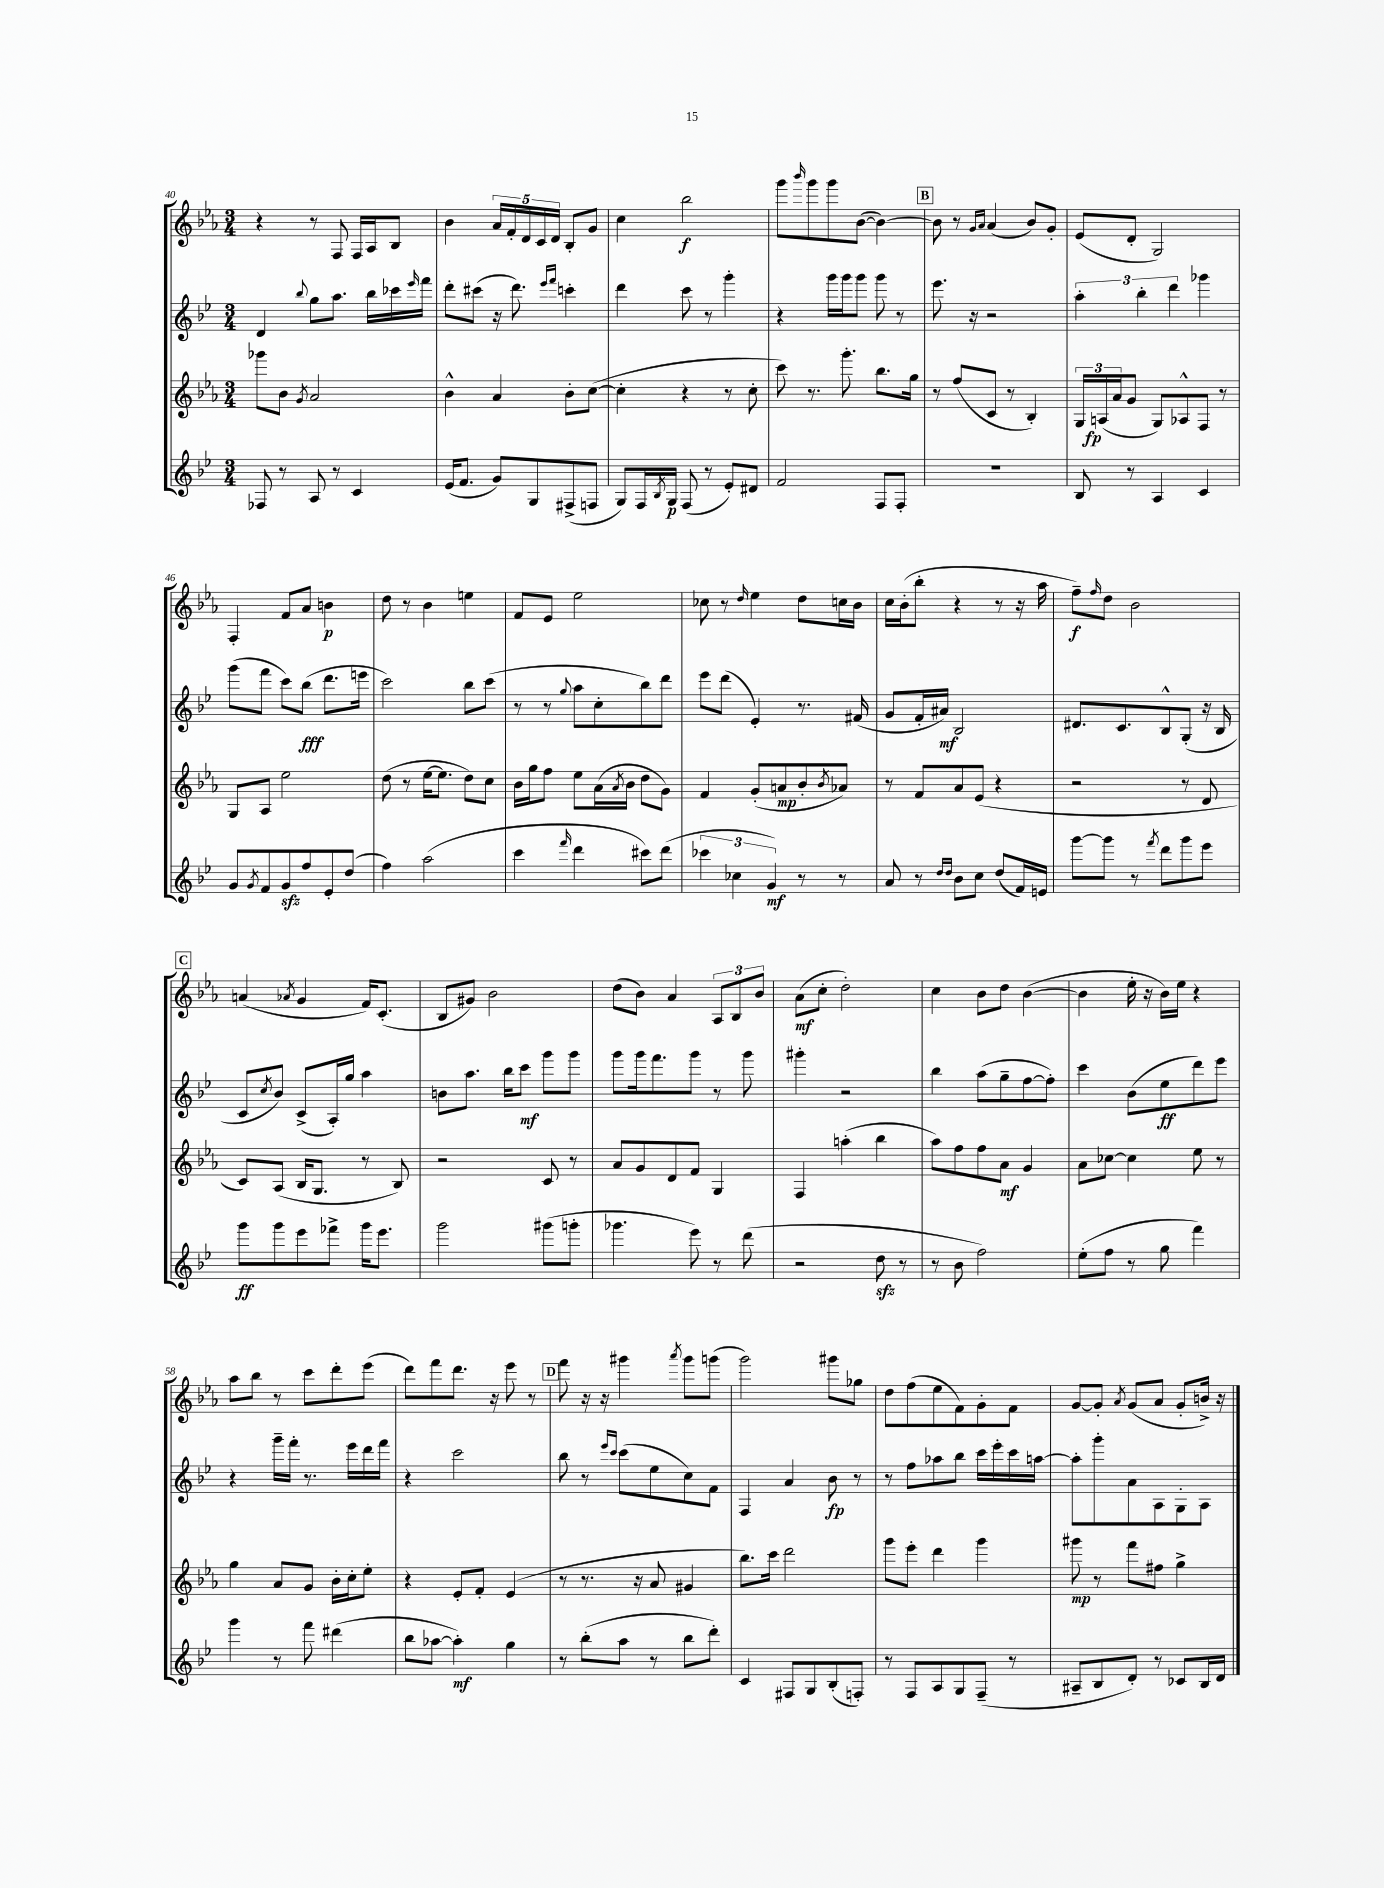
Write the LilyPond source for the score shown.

<<
\new StaffGroup <<
\new Staff = "s0" {
    \clef treble \key ees \major \numericTimeSignature \time 3/4
    r4 r8 f8 f16 aes16 bes8 |
    bes'4 \tuplet 5/4 { aes'16 f'16-. d'16 c'16 d'16 } bes8-. g'8 |
    c''4 bes''2\f |
    g'''8 \grace { bes'''16 } g'''8 g'''8 bes'8~( bes'4~) |
    \mark \markup { \box "B" } bes'8 r8 \grace { g'16 aes'16 } aes'4( bes'8) g'8-. |
    ees'8( d'8-. g2) |
    f4-. f'8 aes'8 b'4\p |
    d''8 r8 bes'4 e''4 |
    f'8 ees'8 ees''2 |
    ces''8 r8 \grace { d''16 } ees''4 d''8 c''16 bes'16 |
    c''16 bes'16-.( bes''8-. r4 r8 r16 aes''16 |
    f''8--\f) \grace { f''16 } d''8 bes'2 |
    \mark \markup { \box "C" } a'4( \acciaccatura { aes'8 } g'4 f'16) c'8.-.( |
    bes8 gis'8) bes'2 |
    d''8( bes'8) aes'4 \tuplet 3/2 { aes8 bes8 bes'8 } |
    aes'8\mf( c''8-. d''2-.) |
    c''4 bes'8 d''8 bes'4~( |
    bes'4 ees''16-. r16 bes'16) ees''16 r4 |
    aes''8 bes''8 r8 c'''8 d'''8-. ees'''8( |
    d'''8) f'''8 d'''8. r16 ees'''8 r8 |
    \mark \markup { \box "D" } f'''8 r16 r16 gis'''4 \acciaccatura { aes'''8 } gis'''8 g'''8( |
    g'''2) gis'''8 ges''8 |
    d''8 f''8( ees''8 f'8) g'8-. f'8 |
    g'8~ g'8-. \acciaccatura { aes'8 } g'8( aes'8 g'8-. b'16->) r16 \bar "|." |
}
\new Staff = "s1" {
    \clef treble \key bes \major \numericTimeSignature \time 3/4
    d'4 \appoggiatura { bes''8 } g''8 a''8. bes''16 ces'''16 \grace { ees'''16 } f'''16 |
    d'''8-. cis'''8( r16 d'''8.) \grace { ees'''16 f'''16 } c'''4-. |
    d'''4 c'''8 r8 g'''4-. |
    r4 g'''16 g'''16 g'''8 g'''8 r8 |
    \mark \markup { \box "B" } ees'''8. r16 r2 |
    \tuplet 3/2 { a''4-. bes''4-. d'''4 } ges'''4 |
    g'''8( f'''8 c'''8) bes''8\fff( d'''8. e'''16 |
    c'''2) bes''8 c'''8( |
    r8 r8 \appoggiatura { g''8 } a''8 c''8-. bes''8) d'''8 |
    ees'''8 d'''8( ees'4-.) r8. fis'16( |
    g'8 f'16-. ais'16\mf) bes2 |
    dis'8. c'8. bes8-^ g8-.( r16 bes16 |
    \mark \markup { \box "C" } c'8 \acciaccatura { c''8 } bes'8) c'8->( a16-.) g''16 a''4 |
    b'8 a''8. bes''16 c'''8\mf g'''8 g'''8 |
    g'''8 g'''16 f'''8. g'''8 r8 g'''8 |
    gis'''4-. r2 |
    bes''4 a''8( g''8-- f''8~ f''8-.) |
    c'''4 bes'8( ees''8\ff d'''8) ees'''8 |
    r4 g'''16-- f'''16-. r8. ees'''16 d'''16 f'''16 |
    r4 c'''2 |
    \mark \markup { \box "D" } bes''8 r8 \grace { ees'''16 c'''16 } c'''8( ees''8 c''8) f'8 |
    f4 a'4 bes'8\fp r8 |
    r8 f''8 aes''8 bes''8 c'''16 ees'''16-. c'''16 a''16~ |
    a''8-. g'''8-. a'8 a8 g8-. a8 \bar "|." |
}
\new Staff = "s2" {
    \clef treble \key ees \major \numericTimeSignature \time 3/4
    ges'''8 bes'8 \acciaccatura { g'8 } aes'2 |
    bes'4-^ aes'4 bes'8-. c''8~( |
    c''4-. r4 r8 c''8-. |
    c'''8) r8. g'''8.-. bes''8. g''16 |
    \mark \markup { \box "B" } r8 f''8( c'8 r8 bes4-.) |
    \tuplet 3/2 { g16 a16\fp( aes'16 } g'8 g8) aes8-^ f8 r8 |
    g8 aes8 ees''2 |
    d''8( r8 ees''16~ ees''8. d''8) c''8 |
    bes'16 g''16 f''8 ees''8 aes'16( \acciaccatura { aes'8 } bes'16 d''8 g'8) |
    f'4 g'8-.( a'8\mp bes'8-. \acciaccatura { bes'8 } aes'8) |
    r8 f'8 aes'8 ees'8( r4 |
    r2 r8 d'8 |
    \mark \markup { \box "C" } c'8) aes8( bes16 g8. r8 bes8) |
    r2 c'8 r8 |
    aes'8 g'8 d'8 f'8 g4 |
    f4 a''4-.( bes''4 |
    aes''8) f''8 f''8 aes'8\mf g'4 |
    aes'8 ces''8~ ces''4 ees''8 r8 |
    g''4 aes'8 g'8 bes'16-. c''16-. ees''8-. |
    r4 ees'8-. f'8-. ees'4( |
    \mark \markup { \box "D" } r8 r8. r16 aes'8 gis'4 |
    bes''8.) c'''16 d'''2 |
    g'''8 ees'''8-. d'''4 g'''4 |
    gis'''8\mp r8 f'''8 fis''8 g''4-> \bar "|." |
}
\new Staff = "s3" {
    \clef treble \key bes \major \numericTimeSignature \time 3/4
    fes8 r8 a8 r8 c'4 |
    ees'16( f'8. g'8) g8 fis8->( f8 |
    g8) f16 \acciaccatura { bes8 } g16\p f8( r8 ees'8-.) dis'8 |
    f'2 f8 f8-. |
    \mark \markup { \box "B" } R2. |
    bes8 r8 a4 c'4 |
    g'8 \acciaccatura { g'8 } f'8 g'8\sfz f''8 ees'8-. d''8( |
    f''4) a''2( |
    c'''4 \grace { f'''16 } d'''4 cis'''8) d'''8( |
    \tuplet 3/2 { ces'''4 ces''4 g'4\mf) } r8 r8 |
    a'8 r8 \grace { d''16 d''16 } bes'8 c''8 d''8( f'16) e'16 |
    g'''8~ g'''8 r8 \acciaccatura { f'''8 } d'''8 g'''8 ees'''8 |
    \mark \markup { \box "C" } g'''8\ff g'''8 ees'''8 fes'''8-> g'''16 ees'''8. |
    g'''2 gis'''8( g'''8-. |
    ges'''4. ees'''8) r8 d'''8( |
    r2 d''8\sfz r8 |
    r8 bes'8 f''2) |
    ees''8-.( f''8 r8 g''8 f'''4) |
    g'''4 r8 f'''8 dis'''4( |
    bes''8 aes''8~ aes''4-.\mf) g''4 |
    \mark \markup { \box "D" } r8 bes''8-.( a''8 r8 bes''8 d'''8-.) |
    c'4 fis8 g8 bes8-.( f8-.) |
    r8 f8 a8 g8 f8--( r8 |
    ais8-- bes8 d'8-.) r8 ces'8 bes16 d'16 \bar "|." |
}
>>
>>
\layout { \context { \Score currentBarNumber = #40 } }
